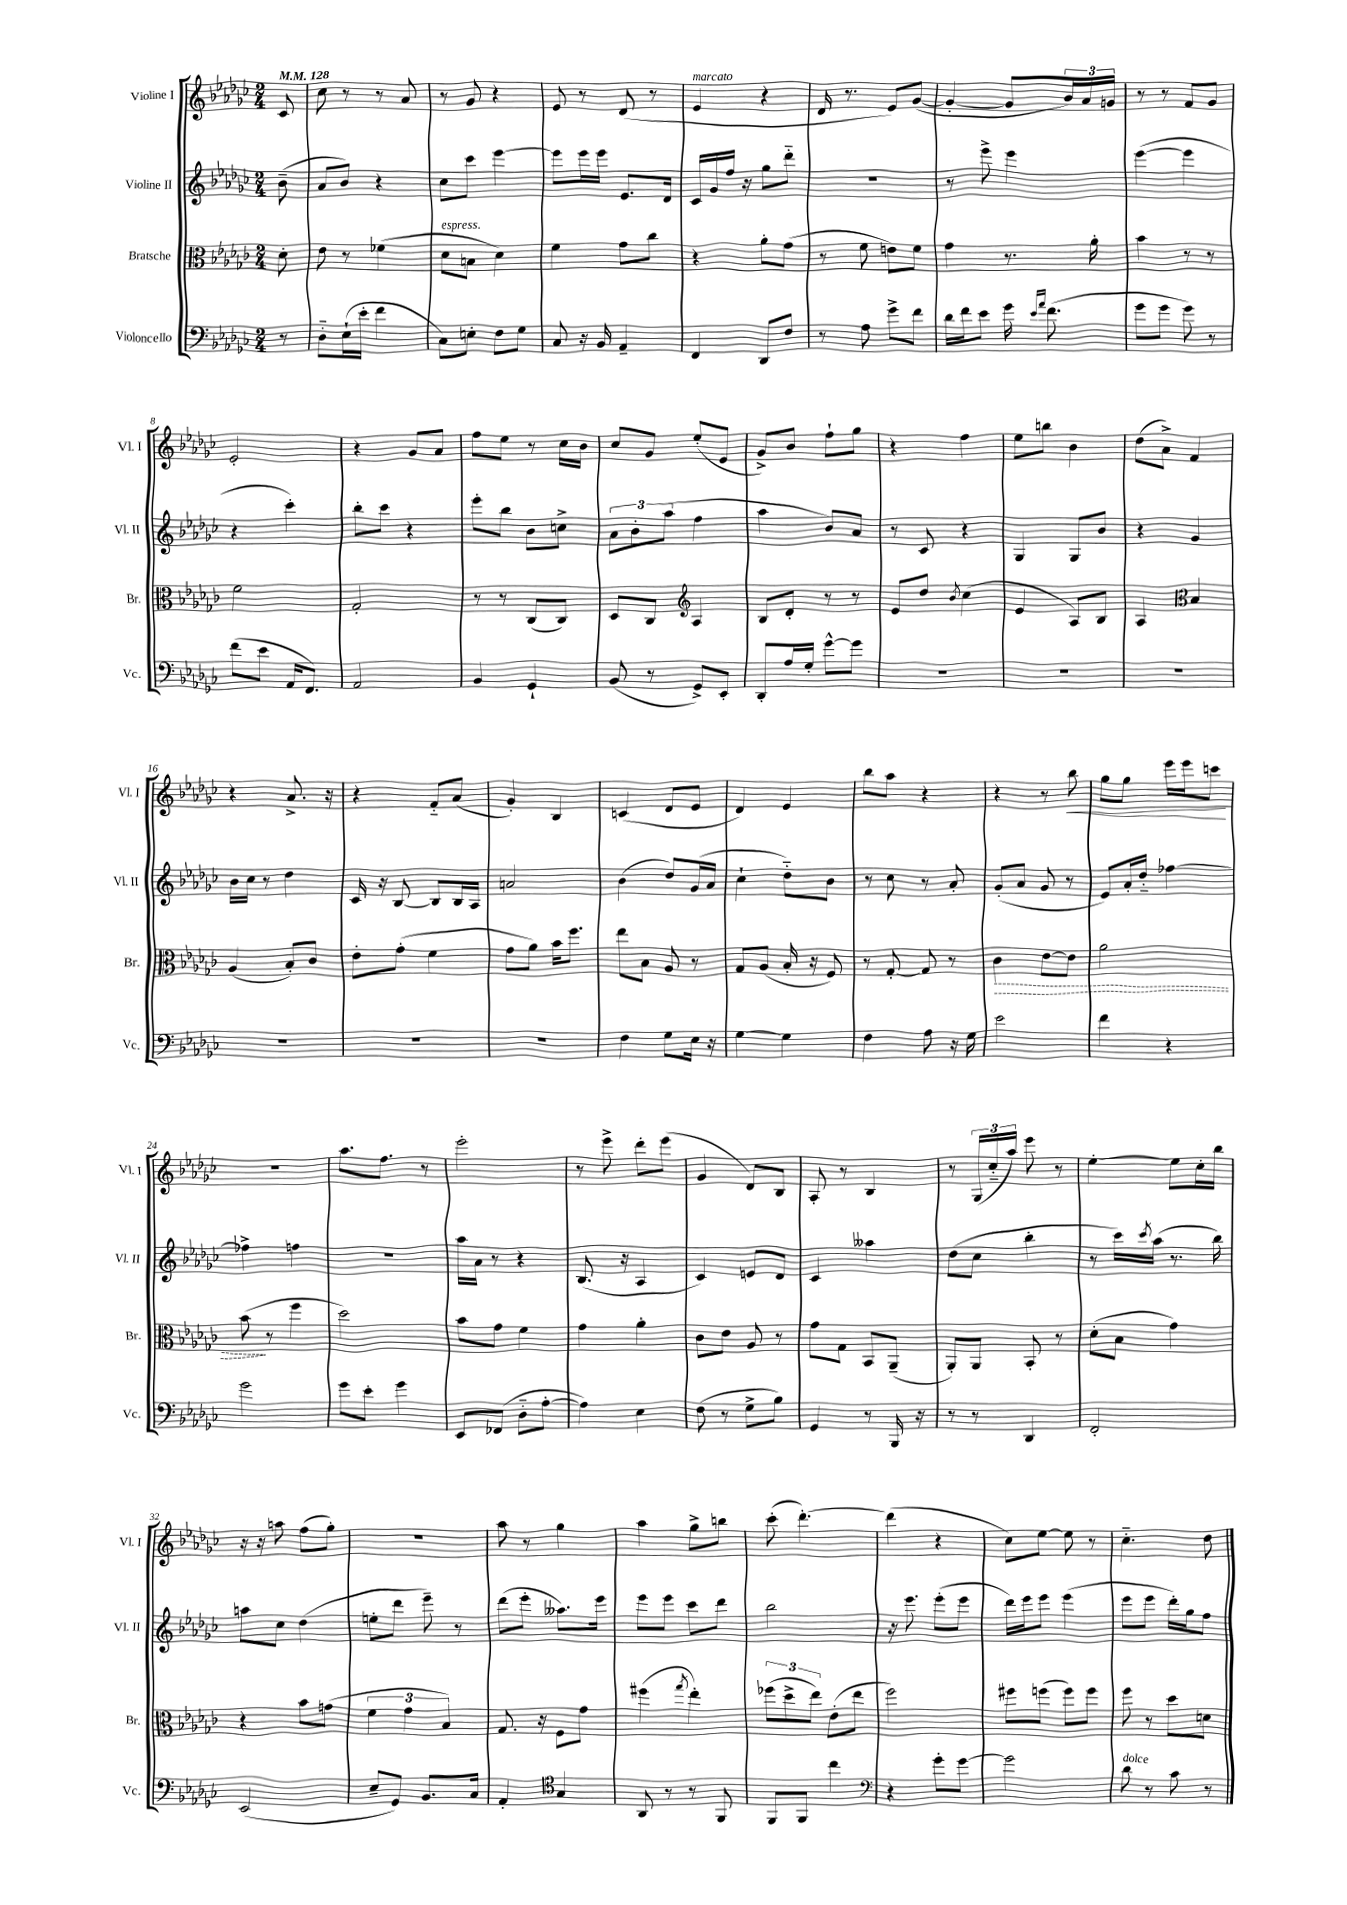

**kern	**kern	**kern	**kern
*staff4	*staff3	*staff2	*staff1
*clefF4	*clefC3	*clefG2	*clefG2
*k[b-e-a-d-g-c-]	*k[b-e-a-d-g-c-]	*k[b-e-a-d-g-c-]	*k[b-e-a-d-g-c-]
*M2/4	*M2/4	*M2/4	*M2/4
*MM128	*MM128	*MM128	*MM128
8r	8d-'	(8b-~	8c-
=	=	=	=
8D-'~	8e-	8a-	8cc-
(16E-`	8r	8b-)	8r
16e-'	.	.	.
4f	(4f-	4r	8r
.	.	.	8a-
=	=	=	=
8C-)	8d-	8cc-	8r
8E'	8B	8ccc-	8g-
8F	4d-)	[4eee-	4r
8G-	.	.	.
=	=	=	=
8C-	4f	8eee-]	8e-
16r	.	16eee-	8r
16BB-	.	16eee-	.
4AA-~	8g-	8.e-	(8d-
.	8cc-	.	8r
.	.	16d-	.
=	=	=	=
4FF	4r	16c-	4e-
.	.	16g-	.
.	.	16ff	.
.	.	16r	.
8DD-	8a-'	8gg-	4r
8F	(8g-	8ddd-'~	.
=	=	=	=
8r	8r	2r	16d-
.	.	.	8.r
8A-	8f	.	.
8g-^	8e)	.	8e-)
8f	8f	.	([8g-
=	=	=	=
16d-	4g-	8r	4g-'_
16f	.	.	.
8e-	.	8eee-^	.
16g-	8.r	4eee-	8g-]
16qqe-	.	.	.
16qqa-	.	.	.
(8.f	.	.	.
.	.	.	24b-)
.	.	.	24a-
.	16a-'	.	.
.	.	.	24g
=	=	=	=
8g-	4b-	([4eee-	8r
8g-	.	.	8r
8g-)	8r	4eee-]	8f
8r	8r	.	8g-
=	=	=	=
(8f	2f	4r	2e-'
8e-	.	.	.
16AA-	.	4ccc-')	.
8.FF)	.	.	.
=	=	=	=
2AA-	2G-'	8bb-'	4r
.	.	8ccc-	.
.	.	4r	8g-
.	.	.	8a-
=	=	=	=
4BB-	8r	8eee-'	8ff
.	8r	8bb-	8ee-
4GG-`	(8C-	8b-	8r
.	8C-)	8cc^	16cc-
.	.	.	16b-
=	=	=	=
(8BB-	8D-	12a-	8cc-
.	.	12b-'	.
8r	8C-	.	8g-
.	.	(12aa-	.
*	*clefG2	*	*
8GG-^)	4A-	4ff	(8ee-'
8EE-'	.	.	8e-
=	=	=	=
8DD-'	8B-	4aa-	8g-^)
16A-	8d-'	.	8b-
16G-'	.	.	.
[8g-^^	8r	8b-)	8ff`
8g-]	8r	8a-	8gg-
=	=	=	=
2r	8e-	8r	4r
.	8dd-	8c-	.
.	8qb-	.	.
.	(4cc-	4r	4ff
=	=	=	=
2r	4e-	4G-	8ee-
.	.	.	8bb
.	8A-)	8G-	4b-
.	8B-	8b-	.
=	=	=	=
2r	4A-	4r	(8dd-
.	.	.	8a-^)
*	*clefC3	*	*
.	4B-	4g-	4f
=	=	=	=
2r	(4A-	16b-	4r
.	.	16cc-	.
.	.	8r	.
.	8B-')	4dd-	8.a-^
.	8c-	.	.
.	.	.	16r
=	=	=	=
2r	8e-'	16c-	4r
.	.	16r	.
.	(8g-'	[8B-	.
.	4f	8B-]	8f'~
.	.	16B-	(8a-
.	.	16A-	.
=	=	=	=
2r	8g-	2a	4g-')
.	8a-)	.	.
.	16b-	.	4B-
.	8.ff	.	.
=	=	=	=
4F	8ee-	(4b-	(4c
.	8B-	.	.
8G-	8A-	8dd-)	8d-
16E-	8r	(16g-	8e-
16r	.	16a-	.
=	=	=	=
[4G-	8G-	4cc-`	4d-)
.	(8A-	.	.
4G-]	16B-'	8dd-'~)	4e-
.	16r	.	.
.	8F)	8b-	.
=	=	=	=
4F	8r	8r	8bb-
.	[8G-'	8cc-	8aa-
8A-	8G-]	8r	4r
16r	8r	8a-'	.
16G-	.	.	.
=	=	=	=
2e-	4c-	(8g-'	4r
.	.	8a-	.
.	[8e-	8g-	8r
.	8e-]	8r	8bb-
=	=	=	=
4f	2a-	8e-)	8gg-
.	.	16a-'	8gg-
.	.	16dd-'~	.
4r	.	[4ff-	16eee-
.	.	.	16eee-
.	.	.	8ccc
=	=	=	=
2g-	(8b-	4ff-^]	2r
.	8r	.	.
.	4ff	4ff	.
=	=	=	=
8g-	2dd-)	2r	8.aa-
8e-'	.	.	.
.	.	.	8.ff
4g-	.	.	.
.	.	.	8r
=	=	=	=
8EE-	8b-	16aa-	2eee-'
.	.	16a-	.
(8FF-	8g-	8r	.
8D-'~	4f	4r	.
[8A-'	.	.	.
=	=	=	=
4A-])	4g-	(8.B-	8r
.	.	.	8eee-^
.	.	16r	.
4E-	4a-'	4A-	8ddd-'
.	.	.	(8eee-
=	=	=	=
(8F	8c-	4c-)	4g-
8r	8e-	.	.
8G-^	8A-	8e	8d-)
8B-)	8r	8d-	8B-
=	=	=	=
4GG-	8g-	4c-	8A-'
.	8G-	.	8r
8r	8BB-	4aa--	4B-
16BBB-	(8AA-~	.	.
16r	.	.	.
=	=	=	=
8r	8AA-')	(8dd-	8r
8r	8AA-	8cc-	(24G-
.	.	.	24cc-'~
.	.	.	24aa-)
4DD-	8BB-'	4bb-'	8eee-
.	8r	.	8r
=	=	=	=
2FF'	(8d-'	8r	[4ee-'
.	8B-	16ccc-)	.
.	.	8qccc-	.
.	.	(16aa-	.
.	4g-)	8.r	8ee-]
.	.	.	16cc-'
.	.	16bb-)	16bb-
=	=	=	=
(2EE-	4r	8aa	16r
.	.	.	16r
.	.	8cc-	8aa
.	8b-	(4dd-	(8ff
.	(8g	.	8gg-')
=	=	=	=
8E-~	6f	8ee'	2r
8GG-)	.	8ddd-	.
.	6g-	.	.
8.BB-	.	8eee-~)	.
.	6B-)	.	.
.	.	8r	.
16C-	.	.	.
=	=	=	=
4AA-'	8.G-	(8ddd-	8aa-
.	.	8eee-'	8r
.	16r	.	.
*clefC4	*	*	*
4G-	8F	8.aa--)	4gg-
.	8g-	.	.
.	.	16eee-	.
=	=	=	=
8AA-	(4ff#	8eee-	4aa-
8r	.	8eee-	.
.	8qgg-	.	.
8r	4ee-')	8ccc-	8gg-^
8FF	.	8ddd-	8bb
=	=	=	=
8FF	(12ff-	2bb-	(8ccc-'
.	12dd-^	.	.
8FF	.	.	[4.ddd-')
.	12ee-)	.	.
4cc-	(8e-'	.	.
.	8ee-	.	.
=	=	=	=
*clefF4	*	*	*
4r	2ff)	16r	(4ddd-]
.	.	8.eee-	.
8g-'	.	(8eee-'	4r
[8g-	.	8eee-	.
=	=	=	=
2g-]	8ff#	16ddd-)	8cc-)
.	.	16eee-	.
.	(8ff	8eee-	[8ee-
.	8ff)	(4eee-	8ee-]
.	8ff	.	8r
=	=	=	=
8d-	8ff	8eee-	4.cc-'~
8r	8r	8eee-	.
8c-	8dd-	16ddd-')	.
.	.	16gg-	.
8r	8d	8ff	8dd-
==	==	==	==
*-	*-	*-	*-
